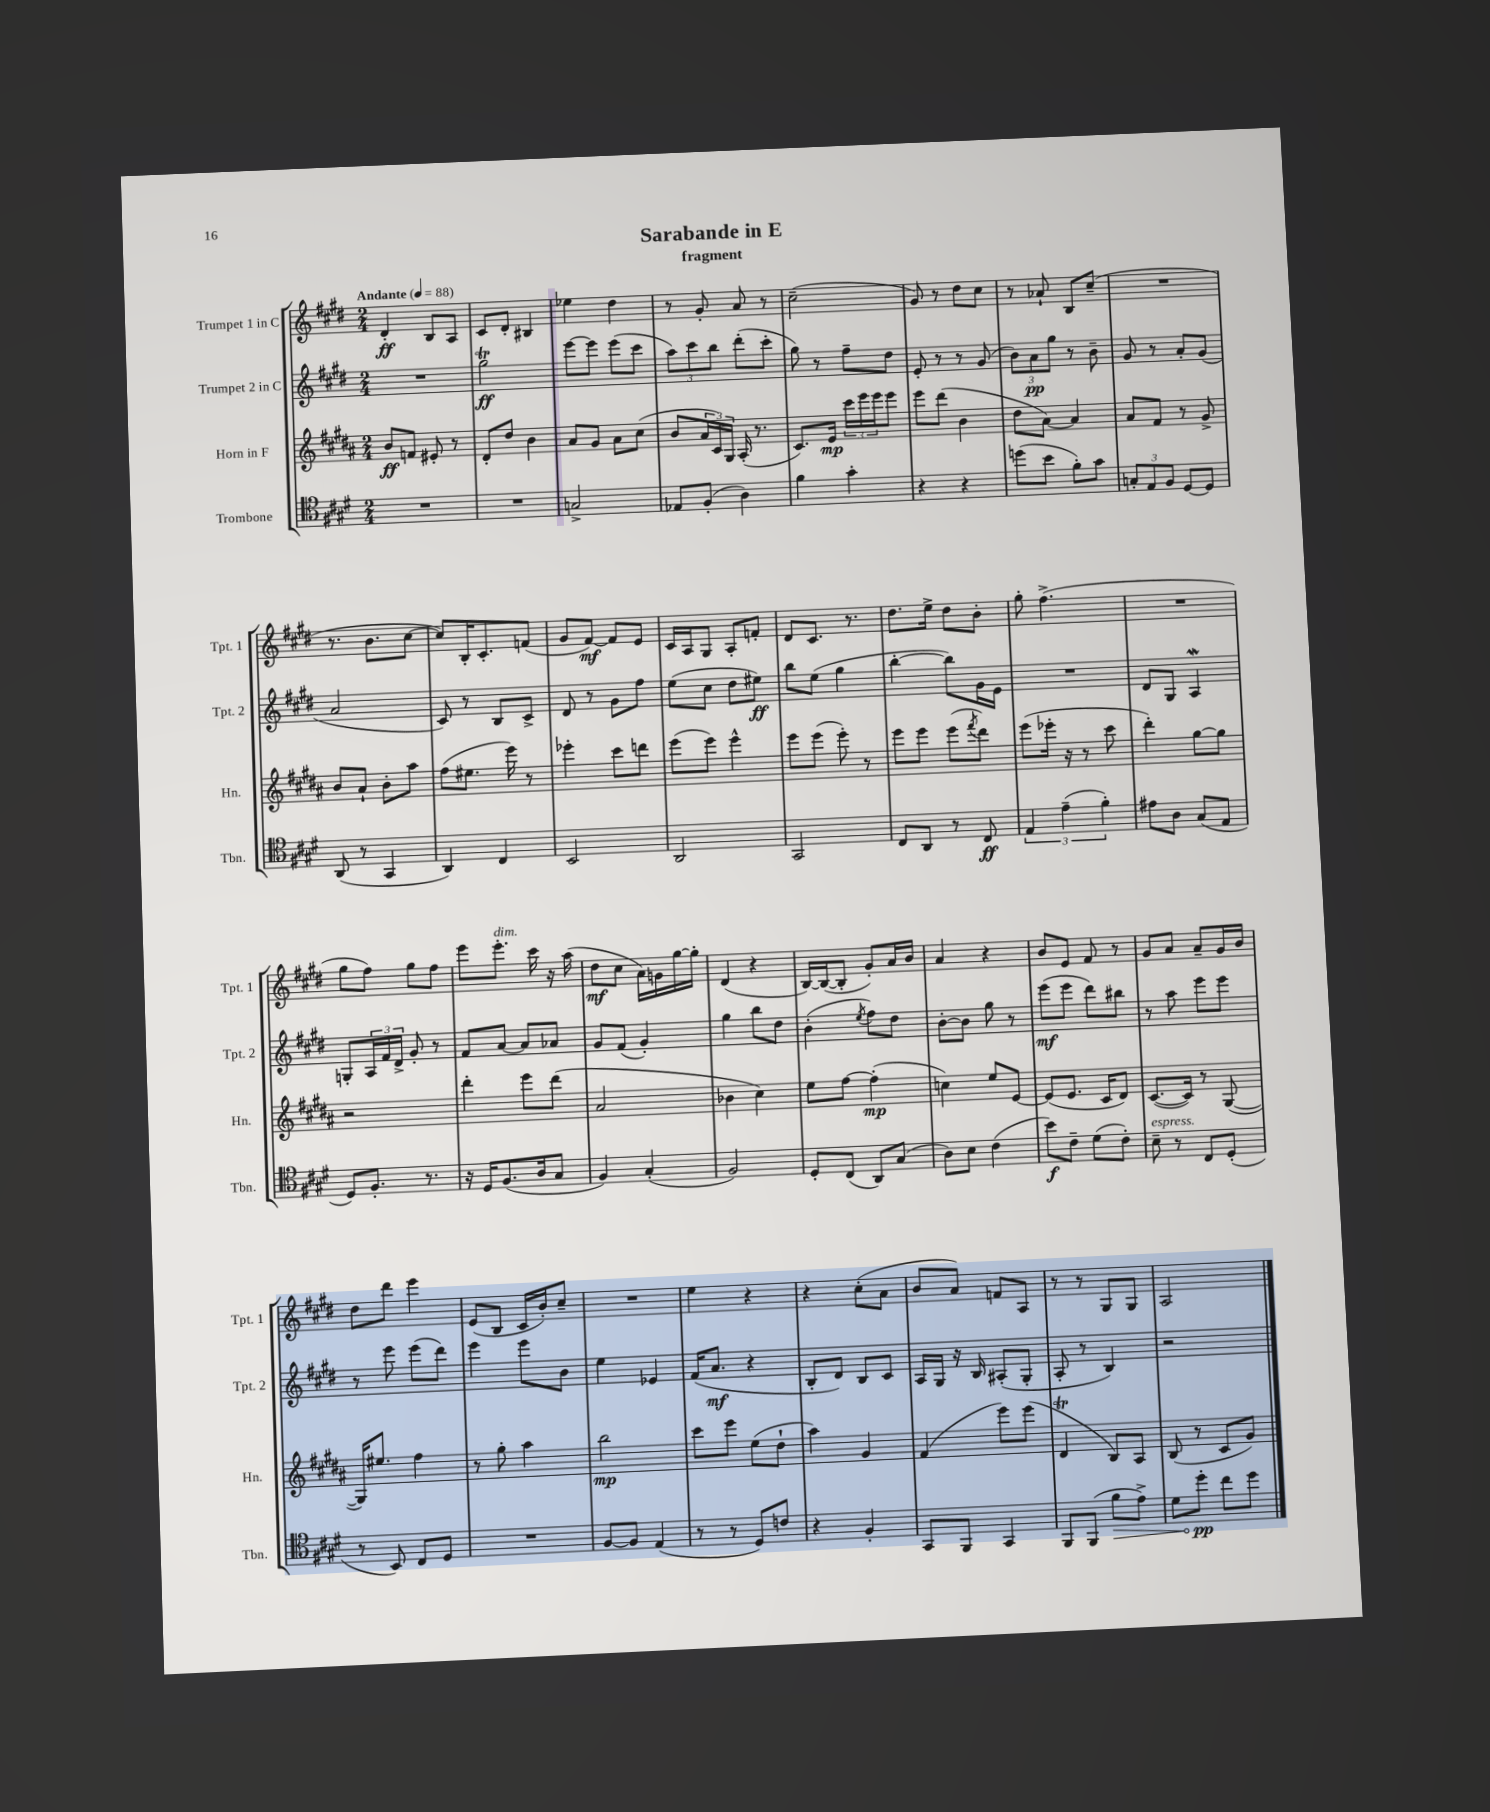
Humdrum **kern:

**kern	**dynam	**kern	**dynam	**kern	**dynam	**kern	**dynam
*part4	*part4	*part3	*part3	*part2	*part2	*part1	*part1
*staff4	*staff4	*staff3	*staff3	*staff2	*staff2	*staff1	*staff1
*I"Trombone	*	*I"Horn in F	*	*I"Trumpet 2 in C	*	*I"Trumpet 1 in C	*
*I'Tbn.	*	*I'Hn.	*	*I'Tpt. 2	*	*I'Tpt. 1	*
*clefC4	*	*clefG2	*	*clefG2	*	*clefG2	*
*k[f#c#g#d#]	*	*k[f#c#g#d#a#]	*	*k[f#c#g#d#]	*	*k[f#c#g#d#]	*
*M2/4	*	*M2/4	*	*M2/4	*	*M2/4	*
*MM88	*	*MM88	*	*MM88	*	*MM88	*
=1	=1	=1	=1	=1	=1	=1	=1
!	!	!	!	!	!	!LO:TX:a:B:t=Andante	!
2r	.	8b/L	ff	2r	.	4d#'/	ff
.	.	8fn/J	.	.	.	.	.
.	.	8e#X'/	.	.	.	8B/L	.
.	.	8r	.	.	.	8A/J	.
=2	=2	=2	=2	=2	=2	=2	=2
2r	.	8d#'/L	.	2gg#t\	ff	8c#/L	.
.	.	8dd#/J	.	.	.	8d#'/J	.
.	.	4b\	.	.	.	4B#X/	.
=3	=3	=3	=3	=3	=3	=3	=3
2Gn^/	.	8a#/L	.	[8eee\L	.	4ee-X\	.
.	.	8g#/J	.	8eee\J]	.	.	.
.	.	8a#\L	.	(8eee\L	.	4dd#\	.
.	.	(8cc#\J	.	8ccc#\J	.	.	.
=4	=4	=4	=4	=4	=4	=4	=4
8E-X/L	.	8b/L	.	12aa\L)	.	8r	.
.	.	.	.	12ccc#\	.	.	.
(8F#'/J	.	24a#/L	.	.	.	8g#'/	.
.	.	24c#/)	.	12bb\J	.	.	.
.	.	24G#/JJ	.	.	.	.	.
4A\)	.	(16A#'/	.	(8ddd#'\L	.	8a/	.
.	.	8.r	.	.	.	.	.
.	.	.	.	8ccc#'\J	.	8r	.
=5	=5	=5	=5	=5	=5	=5	=5
4f#\	.	8.c#/L)	.	8gg#\)	.	(2cc#~\	.
.	.	.	.	8r	.	.	.
.	.	16e/Jk	mp	.	.	.	.
4g#'\	.	24ccc#\LL	.	8ff#~\L	.	.	.
.	.	24eee\	.	.	.	.	.
.	.	24eee\J	.	.	.	.	.
.	.	8eee\J	.	8dd#\J	.	.	.
=6	=6	=6	=6	=6	=6	=6	=6
4r	.	8eee\L	.	8e'/	.	8g#/)	.
.	.	(8ddd#\J	.	8r	.	8r	.
4r	.	4b\	.	8r	.	8dd#\L	.
.	.	.	.	(8g#/	.	8cc#\J	.
=7	=7	=7	=7	=7	=7	=7	=7
(8ddn\L	.	8dd#\L	.	12b\L)	.	8r	.
.	.	.	.	12a\	pp	.	.
8b\J	.	[8a#\J)	.	.	.	8a-X`/	.
.	.	.	.	12gg#\J	.	.	.
8f#'\L)	.	4a#/]	.	8r	.	8B/L	.
8g#\J	.	.	.	8b~\	.	(8cc#~/J	.
=8	=8	=8	=8	=8	=8	=8	=8
12Gn'/L	.	8a#/L	.	8g#/	.	2r	.
12E/	.	.	.	.	.	.	.
.	.	8f#/J	.	8r	.	.	.
12F#/J	.	.	.	.	.	.	.
[8D#/L	.	8r	.	8a'/L	.	.	.
8D#/J]	.	8g#^/	.	(8g#/J	.	.	.
!!LO:LB:g=z
=9	=9	=9	=9	=9	=9	=9	=9
(8AA/	.	8b/L	.	2a/	.	8.r	.
8r	.	8a#`/J	.	.	.	.	.
.	.	.	.	.	.	8.b\L	.
4GG#/	.	8b'\L	.	.	.	.	.
.	.	8aa#\J	.	.	.	[8cc#\J	.
=10	=10	=10	=10	=10	=10	=10	=10
4AA/)	.	(8ff#\L	.	8c#/)	.	8cc#/L])	.
.	.	8.ee#X\J	.	8r	.	16B'/K	.
.	.	.	.	.	.	8.c#'/	.
4C#/	.	.	.	8B/L	.	.	.
.	.	16eee\)	.	.	.	.	.
.	.	8r	.	8c#^/J	.	(8fn/J	.
=11	=11	=11	=11	=11	=11	=11	=11
2BB/	.	4eee-X'\	.	8d#/	.	8g#/L	.
.	.	.	.	8r	.	[8f#/J)	mf
.	.	8ccc#\L	.	8g#\L	.	8f#/L]	.
.	.	8dddn\J	.	8ff#\J	.	8e/J	.
=12	=12	=12	=12	=12	=12	=12	=12
2AA/	.	(8eee\L	.	(8ee\L	.	16c#/LL	.
.	.	.	.	.	.	16A/J	.
.	.	8eee\J)	.	8cc#\J	.	8G#/J	.
.	.	4eee^^\	.	8dd#\L	.	8A'/L	.
.	.	.	.	8ee#X\J)	ff	8fn'/J	.
=13	=13	=13	=13	=13	=13	=13	=13
2GG#/	.	8eee\L	.	8bb\L	.	8d#/L	.
.	.	(8eee\J	.	(8ee\J	.	8.c#/J	.
.	.	8eee'\)	.	4gg#\	.	.	.
.	.	.	.	.	.	8.r	.
.	.	8r	.	.	.	.	.
=14	=14	=14	=14	=14	=14	=14	=14
8C#/L	.	8eee\L	.	[4bb'\	.	8.dd#\L	.
8AA/J	.	8eee\J	.	.	.	.	.
.	.	.	.	.	.	16ee^\Jk	.
8r	.	(8eee\L	.	8bb\L])	.	8dd#\L	.
.	.	8qfff#/	.	.	.	.	.
8C#/	ff	8ddd#\J)	.	16g#\L	.	8b'\J	.
.	.	.	.	16e\JJ	.	.	.
=15	=15	=15	=15	=15	=15	=15	=15
6E/	.	(8eee\L	.	2r	.	8gg#'\	.
.	.	16eee-X'\Jk	.	.	.	(4.ff#^\	.
(6e~\	.	.	.	.	.	.	.
.	.	16r	.	.	.	.	.
.	.	8r	.	.	.	.	.
6f#'\)	.	.	.	.	.	.	.
.	.	8ccc#\	.	.	.	.	.
=16	=16	=16	=16	=16	=16	=16	=16
8e#X\L	.	4ddd#'\)	.	8d#/L	.	2r	.
8A\J	.	.	.	8G#/J	.	.	.
(8G#/L	.	[8gg#\L	.	4Aw/	.	.	.
8E/J	.	8gg#\J]	.	.	.	.	.
!!LO:LB:g=z
=17	=17	=17	=17	=17	=17	=17	=17
8D#/L)	.	2r	.	8Gn'/L	.	8gg#\L	.
8.F#'/J	.	.	.	24A/L	.	8ff#\J)	.
.	.	.	.	24f#/	.	.	.
.	.	.	.	24d#^/JJ	.	.	.
.	.	.	.	8g#'/	.	8gg#\L	.
8.r	.	.	.	.	.	.	.
.	.	.	.	8r	.	8ff#\J	.
=18	=18	=18	=18	=18	=18	=18	=18
16r	.	4ddd#'\	.	8f#/L	.	8eee\L	.
16D#/KL	.	.	.	.	.	.	.
!	!	!	!	!	!	!LO:TX:a:i:t=dim.	!
(8.F#/	.	.	.	[8a/J	.	8.eee'\J	.
.	.	8eee\L	.	8a/L]	.	.	.
16A/k	.	.	.	.	.	16ccc#\	.
8G#/J	.	(8ddd#\J	.	8a-X/J	.	16r	.
.	.	.	.	.	.	(16aa\	.
=19	=19	=19	=19	=19	=19	=19	=19
4F#/)	.	2a#/	.	8g#/L	.	8dd#\L	mf
.	.	.	.	(8f#/J	.	8cc#\J	.
(4G#'/	.	.	.	4g#'/)	.	16a\LL)	.
.	.	.	.	.	.	16gn\	.
.	.	.	.	.	.	[16gg#\	.
.	.	.	.	.	.	16gg#'\JJ]	.
=20	=20	=20	=20	=20	=20	=20	=20
2F#/)	.	4b-X\	.	4gg#\	.	(4d#/	.
.	.	4cc#\)	.	8bb\L	.	4r	.
.	.	.	.	8dd#\J	.	.	.
=21	=21	=21	=21	=21	=21	=21	=21
8D#'/L	.	8ee\L	.	(4b'\	.	[16B/LL)	.
.	.	.	.	.	.	(16B/J_	.
(8C#/J	.	[8ff#\J	.	.	.	8B'/J]	.
.	.	.	.	8qee/	.	.	.
8AA/L)	.	(4ff#'\]	mp	8ff#\L)	.	8g#'/L)	.
(8G#/J	.	.	.	8dd#\J	.	16a/L	.
.	.	.	.	.	.	16b/JJ	.
=22	=22	=22	=22	=22	=22	=22	=22
8A\L)	.	4ccn\)	.	[8b'\L	.	4a/	.
8B\J	.	.	.	8b\J]	.	.	.
(4c#\	.	8ee/L	.	8gg#\	.	4r	.
.	.	[8e/J	.	8r	.	.	.
=23	=23	=23	=23	=23	=23	=23	=23
8b\L)	f	(8e/L]	.	(8eee\L	mf	8b/L	.
8c#~\J	.	8.e/J	.	8eee\J	.	8e/J	.
(8d#\L	.	.	.	8ddd#\L)	.	8f#/	.
.	.	16c#/KL	.	.	.	.	.
8c#'\J)	.	8d#/J)	.	8bb#X\J	.	8r	.
=24	=24	=24	=24	=24	=24	=24	=24
!LO:TX:a:i:t=espress.	!	!	!	!	!	!	!
8B~\	.	([8.c#/L	.	8r	.	8g#/L	.
8r	.	.	.	8aa\	.	8a/J	.
.	.	16c#/Jk])	.	.	.	.	.
8C#/L	.	8r	.	8eee\L	.	8a~/L	.
(8D#'/J	.	([8G#/	.	8eee\J	.	16g#/L	.
.	.	.	.	.	.	16b/JJ	.
!!LO:LB:g=z
=25	=25	=25	=25	=25	=25	=25	=25
8r	.	16G#/KL])	.	8r	.	8dd#\L	.
.	.	8.ee#X/J	.	.	.	.	.
8BB/)	.	.	.	8eee\	.	8ddd#\J	.
8C#/L	.	4ff#\	.	(8eee\L	.	4eee\	.
8D#/J	.	.	.	8ddd#\J)	.	.	.
=26	=26	=26	=26	=26	=26	=26	=26
2r	.	8r	.	4eee\	.	(8e/L	.
.	.	8gg#'\	.	.	.	8B/J	.
.	.	4aa#\	.	8eee\L	.	16c#/LL	.
.	.	.	.	.	.	16b'/J)	.
.	.	.	.	8b\J	.	8cc#~/J	.
=27	=27	=27	=27	=27	=27	=27	=27
[8F#/L	.	2bb\	mp	4ee\	.	2r	.
8F#/J]	.	.	.	.	.	.	.
(4E/	.	.	.	4e-X/	.	.	.
=28	=28	=28	=28	=28	=28	=28	=28
8r	.	8ccc#\L	.	(16f#/KL	.	4ee\	.
.	.	.	.	8.a/J	mf	.	.
8r	.	8eee\J	.	.	.	.	.
8D#/L)	.	(8ee\L	.	4r	.	4r	.
8cn/J	.	8dd#`\J	.	.	.	.	.
=29	=29	=29	=29	=29	=29	=29	=29
4r	.	4aa#\)	.	8B'/L	.	4r	.
.	.	.	.	8d#/J)	.	.	.
4F#'/	.	4g#/	.	8B/L	.	(8cc#'\L	.
.	.	.	.	8c#/J	.	8a\J	.
=30	=30	=30	=30	=30	=30	=30	=30
8GG#/L	.	(4f#/	.	16A/LL	.	8b/L	.
.	.	.	.	16G#/JJ	.	.	.
8FF#/J	.	.	.	16r	.	8a/J)	.
.	.	.	.	16B/	.	.	.
4GG#/	.	8eee\L)	.	(8A#X'/L	.	8fn/L	.
.	.	(8eee\J	.	8G#'/J	.	8A/J	.
=31	=31	=31	=31	=31	=31	=31	=31
8FF#/L	.	4d#t/	.	8A'/	.	8r	.
(8FF#/J	.	.	.	8r	.	8r	.
!	!LO:HP:b	!	!	!	!	!	!
8f#\L	>	8B/L)	.	4B/)	.	8G#/L	.
8e^\J)	.	8A#/J	.	.	.	8G#/J	.
=32	=32	=32	=32	=32	=32	=32	=32
8d#\L	.	(8B/	.	2r	.	2A/	.
8dd#'\J	pp	8r	.	.	.	.	.
8cc#\L	]	8c#/L	.	.	.	.	.
8dd#\J	.	8g#/J)	.	.	.	.	.
==	==	==	==	==	==	==	==
*-	*-	*-	*-	*-	*-	*-	*-
